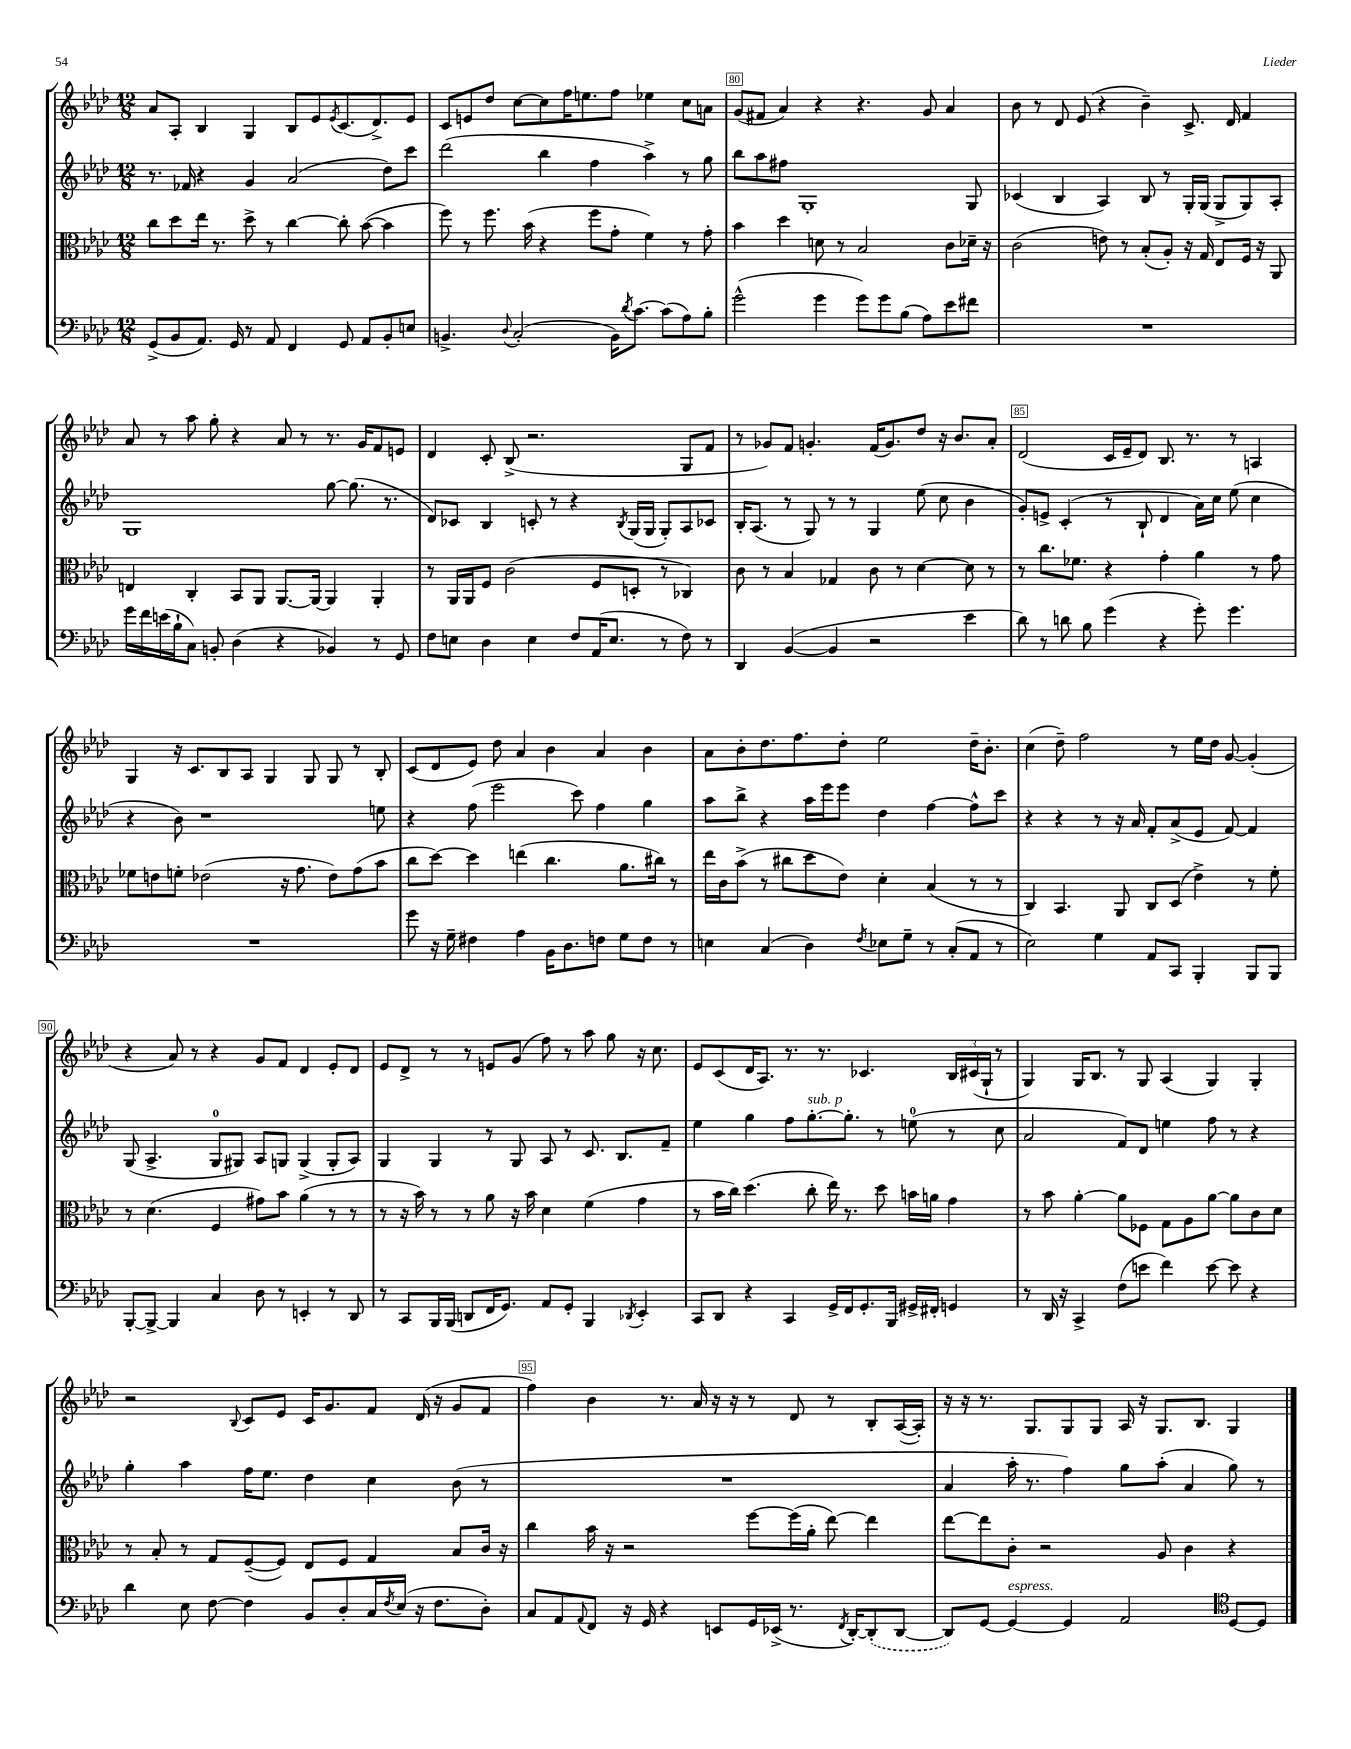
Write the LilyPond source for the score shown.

<<
\new StaffGroup <<
\new Staff = "s0" {
    \clef treble \key aes \major \numericTimeSignature \time 12/8
    aes'8 aes8-. bes4 g4 bes8 ees'8 \acciaccatura { ees'8 } c'8.( des'8.->) ees'8 |
    c'8 e'8 des''8 c''8~ c''8 f''16 e''8. f''8 ees''4 c''8 a'8 |
    g'8( fis'8 aes'4) r4 r4. g'8 aes'4 |
    bes'8 r8 des'8 ees'8( r4 bes'4--) c'8.-> des'16 f'4 |
    aes'8 r8 aes''8 g''8-. r4 aes'8 r8 r8. g'16 f'8 e'8 |
    des'4 c'8-. bes8->( r2. g8 f'8 |
    r8 ges'8) f'8 g'4.-. f'16( g'8.) des''8 r16 bes'8. aes'8-. |
    des'2( c'16 ees'16-- des'8) bes8. r8. r8 a4 |
    g4 r16 c'8. bes8 aes8 g4 g8 g8 r8 bes8-. |
    c'8( des'8 ees'8) des''8 aes'4 bes'4 aes'4 bes'4 |
    aes'8 bes'8-. des''8. f''8. des''8-. ees''2 des''16-- bes'8.-. |
    c''4( des''8--) f''2 r8 ees''16 des''16 g'8~ g'4-.( |
    r4 aes'8) r8 r4 g'8 f'8 des'4 ees'8-. des'8 |
    ees'8 des'8-> r8 r8 e'8 g'8( f''8) r8 aes''8 g''8 r16 c''8. |
    ees'8 c'8( des'16 aes8.) r8. r8. ces'4. \tuplet 3/2 { bes16 cis'16( g16-! } r8 |
    g4) g16 bes8. r8 g8 aes4( g4) g4-. |
    r2 \appoggiatura { bes8 } c'8 ees'8 c'16 g'8. f'8 des'16( r16 g'8 f'8 |
    f''4) bes'4 r8. aes'16 r16 r16 r8 des'8 r8 bes8-. aes16~( aes16-.) |
    r16 r16 r8. g8. g8 g8 aes16 r16 g8. bes8. g4 \bar "|." |
}
\new Staff = "s1" {
    \clef treble \key aes \major \numericTimeSignature \time 12/8
    r8. fes'16 r4 g'4 aes'2( des''8) c'''8 |
    des'''2( bes''4 f''4 aes''4->) r8 g''8 |
    bes''8 aes''8 fis''8 g1-. g8 |
    ces'4( bes4 aes4) bes8 r8 g16-. g16( g8-> g8) aes8-. |
    g1 g''8~ g''8.( r8. |
    des'8) ces'8 bes4 c'8-. r8 r4 \acciaccatura { bes8 } g16( g16 g8-.) aes8 ces'8 |
    bes16-. aes8.( r8 g8) r8 r8 g4 ees''8( c''8 bes'4 |
    g'8-.) e'8-> c'4-.( r8 bes8-! des'4 aes'16) c''16 ees''8( c''4 |
    r4 bes'8) r1 e''8 |
    r4 f''8( ees'''2 c'''8) f''4 g''4 |
    aes''8 bes''8-> r4 aes''16 ees'''16 ees'''8 des''4 f''4~ f''8-^ c'''8 |
    r4 r4 r8 r16 aes'16 f'8-. aes'8->( ees'8 f'8~) f'4 |
    g8( aes4.-> g8-0 gis8) aes8 g8 g4->( g8-. aes8) |
    g4 g4 r8 g8 aes8 r8 c'8. bes8. f'8-- |
    ees''4 g''4 f''8 g''8.~-.^\markup { \italic "sub. p" } g''8.-. r8 e''8-0( r8 c''8 |
    aes'2 f'8) des'8 e''4 f''8 r8 r4 |
    g''4-. aes''4 f''16 ees''8. des''4 c''4 bes'8( r8 |
    R1. |
    aes'4 aes''16-. r8. f''4) g''8 aes''8-.( aes'4 g''8) r8 \bar "|." |
}
\new Staff = "s2" {
    \clef alto \key aes \major \numericTimeSignature \time 12/8
    c''8 des''8 ees''16 r8. des''8-> r8 c''4~ c''8-. bes'8~( bes'4 |
    f''8) r8 f''8. bes'16( r4 f''8 g'8-. f'4) r8 g'8-. |
    bes'4 des''4 d'8 r8 bes2 c'8 des'16-- r16 |
    c'2( e'8) r8 bes8-.( aes8-.) r16 g16 ees8 f16 r16 aes,8 |
    e4 c4-. bes,8 aes,8 aes,8.~ aes,16~ aes,4 aes,4-. |
    r8 aes,16 aes,16 f8 c'2( f8 d8-. r8 ces4) |
    c'8 r8 bes4 ges4 c'8 r8 des'4~ des'8 r8 |
    r8 c''8. fes'8. r4 g'4-. aes'4 r8 g'8 |
    fes'8 e'8 f'8-. ees'2( r16 g'8. ees'8) g'8( bes'8 |
    c''8 des''8~) des''4 e''4( c''4. aes'8. cis''16) r8 |
    ees''16 c'16 bes'8->( r8 cis''8 des''8 ees'8) des'4-. bes4( r8 r8 |
    c4) bes,4. aes,8 c8 des8( ees'4->) r8 f'8-. |
    r8 des'4.( f4 gis'8) bes'8 aes'4( r8 r8 |
    r8 r16 bes'16) r8 r8 aes'8 r16 bes'16 des'4 f'4( g'4 |
    r8 bes'16 c''16) des''4.( c''8-. ees''16) r8. des''8 b'16 a'16 g'4 |
    r8 bes'8 aes'4~-. aes'8 fes8 g8 aes8 aes'8~ aes'8 c'8 des'8 |
    r8 bes8-. r8 g8 f8~--( f8) ees8 f8 g4 bes8 c'16 r16 |
    c''4 bes'16 r16 r2 f''8~ f''16( aes'16-. ees''8~) ees''4 |
    ees''8~ ees''8 c'8-. r2 aes8 c'4 r4 \bar "|." |
}
\new Staff = "s3" {
    \clef bass \key aes \major \numericTimeSignature \time 12/8
    g,8->( bes,8 aes,8.) g,16 r8 aes,8 f,4 g,8 aes,8 bes,8-. e8 |
    b,4.-> \appoggiatura { des8 } c2-.( b,16) \acciaccatura { des'8 } c'8.~ c'8( aes8) bes8-. |
    g'2-^( g'4 g'8) g'8 bes8( aes8) ees'8 fis'8 |
    R1. |
    g'16 f'16 e'16( bes16-! c8) b,8-. des4( r4 bes,4) r8 g,8 |
    f8 e8 des4 e4 f8 aes,16( e8. r8 f8) r8 |
    des,4 bes,4~( bes,4 r2 ees'4 |
    des'8) r8 d'8 bes8 g'4( r4 g'8-.) g'4. |
    R1. |
    g'8 r16 g16-- fis4 aes4 bes,16 des8. f8 g8 f8 r8 |
    e4 c4( des4) \acciaccatura { f8 } ees8 g8-- r8 c8-.( aes,8 r8 |
    ees2) g4 aes,8 c,8 bes,,4-. bes,,8 bes,,8 |
    bes,,8~-. bes,,8~-> bes,,4 c4 des8 r8 e,4-. r8 des,8 |
    r8 c,8 bes,,16 bes,,16( d,8 f,16 g,8.) aes,8 g,8-. bes,,4 \acciaccatura { des,8 } ees,4-. |
    c,8 des,8 r4 c,4 g,16-> f,16 g,8.-. bes,,16 gis,16-> fis,16-. g,4 |
    r8 des,16 r16 c,4-> f8( e'8 f'4) e'8~ e'8 r4 |
    des'4 ees8 f8~ f4 bes,8 des8-. c16 \acciaccatura { f8 } ees16( r16 f8. des8-.) |
    c8 aes,8 \appoggiatura { aes,8 } f,8 r16 g,16 r4 e,8 g,16 ees,16->( r8. \acciaccatura { f,8 } des,16~-.) \once \slurDashed des,8-.( des,8~ |
    des,8) g,8~ g,4~^\markup { \italic "espress." } g,4 aes,2 \clef tenor des8~ des8 \bar "|." |
}
>>
>>
\layout { \context { \Score currentBarNumber = #78 \override BarNumber.break-visibility = ##(#f #t #t) barNumberVisibility = #(every-nth-bar-number-visible 5) \override BarNumber.stencil = #(make-stencil-boxer 0.1 0.3 ly:text-interface::print) } }
